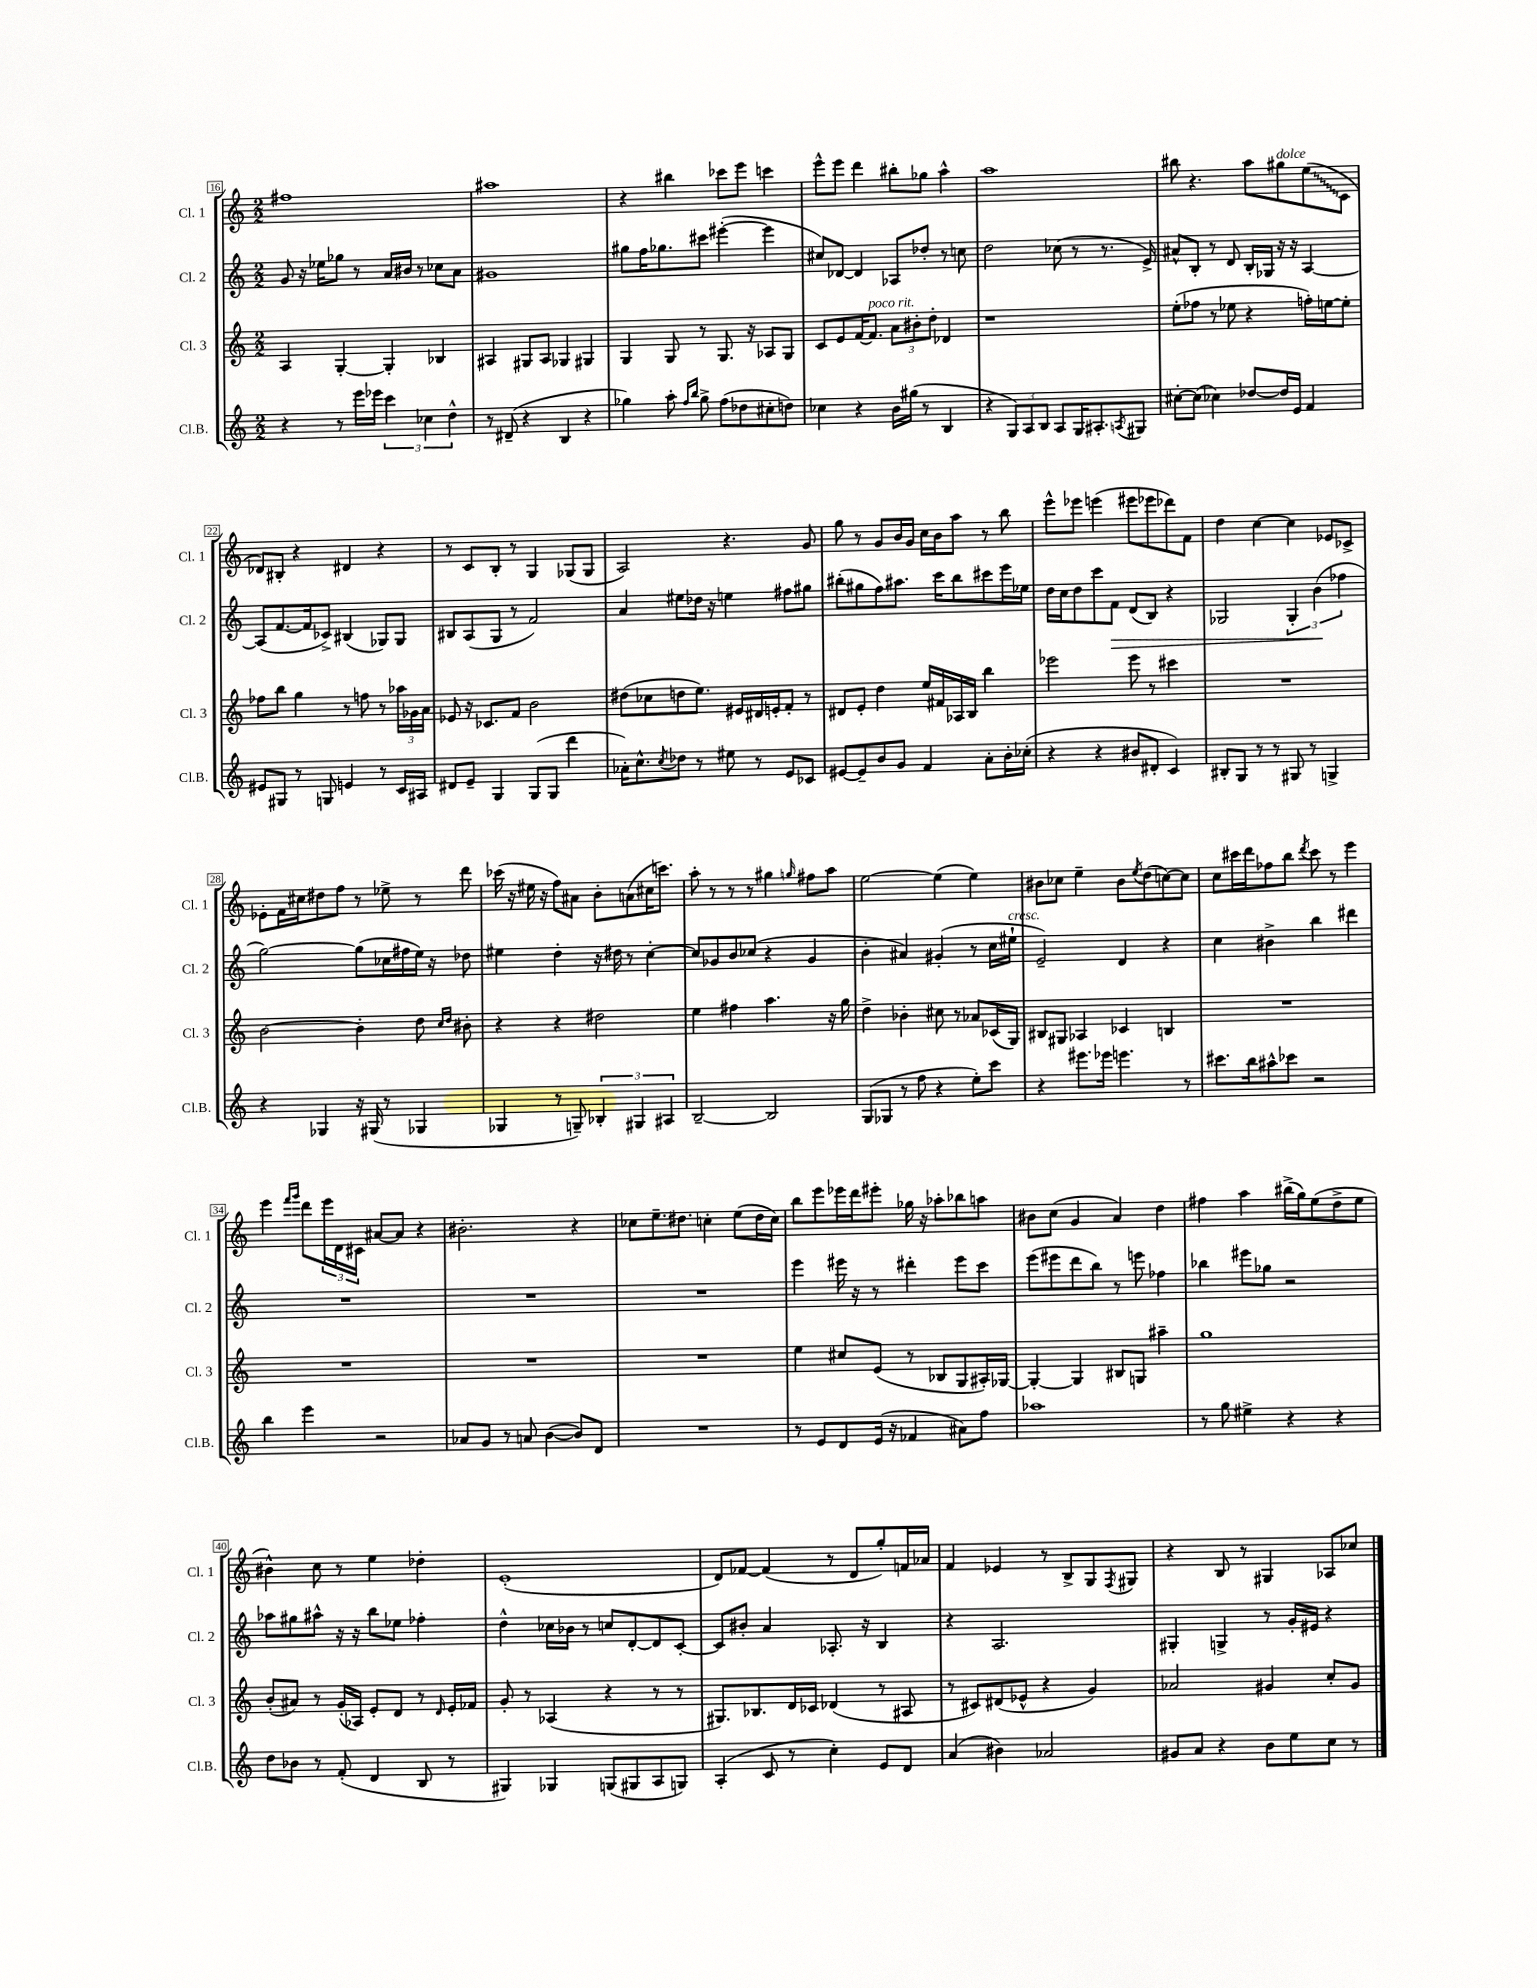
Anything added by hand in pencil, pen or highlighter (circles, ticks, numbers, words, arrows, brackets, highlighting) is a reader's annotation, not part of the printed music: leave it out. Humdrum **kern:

**kern	**kern	**kern	**kern
*staff4	*staff3	*staff2	*staff1
*clefG2	*clefG2	*clefG2	*clefG2
*k[]	*k[]	*k[]	*k[]
*M2/2	*M2/2	*M2/2	*M2/2
4r	4A	8g	1ff#
.	.	16r	.
.	.	16ee-	.
8r	[4G'	8gg-	.
16eee	.	8r	.
16eee-	.	.	.
6ccc	4G']	16a	.
.	.	16b#	.
.	.	8r	.
6cc-	.	.	.
.	4B-	8cc-	.
6dd^^	.	.	.
.	.	8a	.
=	=	=	=
8r	4A#	1g#	1aa#
(8d#~	.	.	.
4r	8G#	.	.
.	8A#	.	.
4B	4G-	.	.
4r	4G#	.	.
=	=	=	=
4gg-)	4G	8gg#	4r
.	.	16ff	.
.	.	8.gg-	.
8aa'	8G	.	4bb#
16qqff	.	.	.
16qqbb	.	.	.
8gg-^	8r	8ccc#	.
(8ff	8.G	([4eee#'	8ccc-
8dd-	.	.	8eee
.	16r	.	.
8cc#'	8A-	4eee#]	4ccc
8dd)	8G	.	.
=	=	=	=
4cc-	8c	8cc#)	8eee^^
.	8e	[8d-	8eee
4r	[16f	4d-]	4ddd
.	8.f]	.	.
16b	12a	8A-	8bb#'
(16gg#	.	.	.
.	12b#'	.	.
8r	.	8dd-'	8gg-
.	12dd'	.	.
4B	4d-	8r	4aa^^
.	.	8cc	.
=	=	=	=
4r	1r	2dd	1aa
12G)	.	.	.
12A	.	.	.
12B	.	.	.
8A	.	(8cc-	.
16G	.	8r	.
8.A#'	.	.	.
.	.	8.r	.
8qA	.	.	.
8G#	.	.	.
.	.	16e^)	.
=	=	=	=
[8cc#'	(8ee'	8a#^^	8bb#
(8cc#]	8ff-	8B'	4.r
4cc-)	8r	8r	.
.	8ee-	8d	.
[8dd-	4r	16B'	8aa
.	.	16G-	.
16dd-]	.	16r	8gg#
16e	.	16r	.
4f	16ff')	[4A	(8ee
.	[16ee	.	.
.	8ee']	.	8c
=	=	=	=
8e#	8ff-	(8A]	8d-)
8G#	8bb	[8.f	8B#'
8r	4gg	.	4r
.	.	16f]	.
8G	.	8c-^)	.
4e	8r	(4B#	4d#
.	8ff	.	.
8r	8r	8G-)	4r
16c	24aa-	8G-	.
.	24g-	.	.
16A#	.	.	.
.	24a	.	.
=	=	=	=
8d#	8e-	8B#	8r
8e~	16r	(8A	8c
.	8.c-	.	.
4G	.	8G	8B'
.	8f	8r	8r
(8G	2b	2f)	4G
8G	.	.	.
4ddd	.	.	(8G-
.	.	.	8G-
=	=	=	=
16a-')	(8dd#	4a	2A)
8.cc^^	.	.	.
.	8cc-	.	.
8qcc	.	.	.
8dd-	8dd	8ee#	.
8r	8.ee)	16dd-	.
.	.	16r	.
8ee#	.	4ee	4.r
.	16e#	.	.
8r	16d#	.	.
.	16e'	.	.
8e	8f'	8ff#	.
8c-	8r	8gg#	8g
=	=	=	=
[8e#	8d#	(8bb#'	8gg
8e#~]	8e'	8gg#	8r
8b	4dd	8ff)	8g
8g	.	8.aa#	16b
.	.	.	16g
4f	16ee	.	16cc
.	16f#	16ccc	16b
.	16A-	8bb#	8aa
.	16B	.	.
8a'	4bb	8ccc#	8r
16b'	.	16eee	8bb
(16cc-'	.	16ee-	.
=	=	=	=
4r	2eee-	16dd	8eee^^
.	.	16cc	.
.	.	8dd	8eee-
4r	.	8ccc	(4eee
.	.	8f	.
8b#	8eee-	(8d	8eee#
8d#'	8r	8B)	8eee-
4c)	4ccc#	4r	8ddd-)
.	.	.	8f
=	=	=	=
8B#'	1r	2G-	4dd
8G	.	.	.
8r	.	.	[4cc
8r	.	.	.
8G#	.	6G-'	4cc]
8r	.	.	.
.	.	(6b	.
4G^	.	.	8e-
.	.	6ff-	.
.	.	.	8c-^
=	=	=	=
4r	[2b	[2gg)	8e-'
.	.	.	16f
.	.	.	16cc#
4G-	.	.	8dd#
.	.	.	8ff
16r	4b']	(8gg]	8r
(16G#	.	.	.
8r	.	16cc-	8ee-^
.	.	16ff#	.
4G-	8dd	16ee)	8r
.	.	16r	.
.	16qqcc	.	.
.	16qqdd	.	.
.	8b#'	8dd-	8ddd
=	=	=	=
4G-	4r	4ee#	(16ccc-
.	.	.	16r
.	.	.	16ee#
.	.	.	16r
8r	4r	4dd'	8ff)
8G~)	.	.	8a#
6B-'	2dd#	16r	8b'
.	.	16dd#	.
.	.	8r	(8a
6G#	.	.	.
.	.	[4cc'	16cc#
.	.	.	8.ccc)
6A#	.	.	.
=	=	=	=
[2B~	4ee	8cc]	8aa'
.	.	8g-	8r
.	4ff#	8b	8r
.	.	(8cc-	8r
2B]	4.aa	4r	4gg#
.	.	.	16qqgg
.	.	4g-	8ff#
.	16r	.	8aa
.	16gg	.	.
=	=	=	=
(8G	4dd^	4b'	[2ee
8G-	.	.	.
8r	4b-'	4a#)	.
8ff	.	.	.
4r	8cc#	(4g#'	(4ee]
.	8r	.	.
8ee')	8a-	8r	4ee)
8ccc	(16c-	16cc	.
.	16G)	16ee#`	.
=	=	=	=
4r	8B#	2e~)	8b#
.	8G#	.	8cc-
8.eee#	4A-	.	4ee~
16eee-	.	.	.
4.eee	4c-	4d	8b#
.	.	.	8qee
.	.	.	(8dd
.	4B	4r	[8cc)
8r	.	.	8cc]
=	=	=	=
8.ccc#	1r	4cc	8cc
.	.	.	16ccc#
16bb	.	.	16ddd
8aa#^^	.	4b#^	8ff-
8ccc-	.	.	8bb
.	.	.	8qddd
2r	.	4bb	8ccc#
.	.	.	8r
.	.	4ddd#	4eee
=	=	=	=
4bb	1r	1r	4eee
.	.	.	16qqfff
.	.	.	16qqggg
4eee	.	.	8ddd
.	.	.	24eee
.	.	.	24d
.	.	.	24c#
2r	.	.	[8a#
.	.	.	8a#]
.	.	.	4r
=	=	=	=
8a-	1r	1r	2.b#'
8g	.	.	.
8r	.	.	.
8a	.	.	.
([4b	.	.	.
8b])	.	.	4r
8d	.	.	.
=	=	=	=
1r	1r	1r	8cc-
.	.	.	8.ee~
.	.	.	8.dd#
.	.	.	4cc'
.	.	.	(8ee
.	.	.	16dd#
.	.	.	16cc)
=	=	=	=
8r	4ee	4eee	8bb
8e	.	.	8eee
8d	8cc#	16eee#	16eee-
.	.	16r	16ddd
(16e	(8e	8r	8eee#'
16r	.	.	.
4f-	8r	4ddd#'	16gg-
.	.	.	16r
.	8B-	.	8aa-'
8a#)	8G	8eee#	8bb-
8ff	16A#')	8ccc	8aa
.	[16G-	.	.
=	=	=	=
1aa-	4G-'_	(8eee	8b#
.	.	8eee#	(8cc
.	4G-]	8ddd	4g
.	.	8bb)	.
.	8B#	8r	4a)
.	8G	8eee	.
.	4aa#~	4ff-	4dd
=	=	=	=
8r	1gg	4bb-	4ff#
8gg	.	.	.
4ee#^	.	8eee#	4aa
.	.	8gg-	.
4r	.	2r	(16bb#^
.	.	.	16gg)
.	.	.	(8ee
4r	.	.	8dd^
.	.	.	8ee
=	=	=	=
8dd	(8b'	8aa-	4b#^^)
8b-	8a#)	8gg#	.
8r	8r	8aa#^^	8cc
(8f'	(16g'	16r	8r
.	16A-)	16r	.
4d	8e'	8bb	4ee
.	8d	8ee-	.
8B	8r	4ff-'	4dd-'
.	16qqd	.	.
8r	16e'	.	.
.	16f-	.	.
=	=	=	=
4G#)	8g'	4dd^^	(1e'
.	8r	.	.
4G-	(4A-	16cc-	.
.	.	16b-	.
.	.	8r	.
(8G	4r	8cc	.
8G#	.	[8d'	.
8A	8r	8d]	.
8G)	8r	[8c'	.
=	=	=	=
(4A'	8.G#)	8c]	8d)
.	.	8b#'	[8f-
.	8.B-	.	.
8c	.	4a	(4f-]
8r	16d	.	.
.	16c-	.	.
4cc')	(4d-	8.A-'	8r
.	.	.	8d
.	.	16r	.
8e	8r	4B	8gg')
8d	8A#	.	16f
.	.	.	16a-
=	=	=	=
(4a	8r	4r	4f
.	8c#)	.	.
4b#)	(8d#	2.A	4e-
.	8e-^^	.	.
2a-	4r	.	8r
.	.	.	8B^
.	4g)	.	8G
.	.	.	8qF
.	.	.	8G#
=	=	=	=
8g#	2a-	4G#'	4r
8a	.	.	.
4r	.	4G^	8B
.	.	.	8r
8b	4g#	8r	4G#
8ee	.	16g'	.
.	.	16e#	.
8cc	8cc'	4r	8A-
8r	8g#	.	8cc-
==	==	==	==
*-	*-	*-	*-
